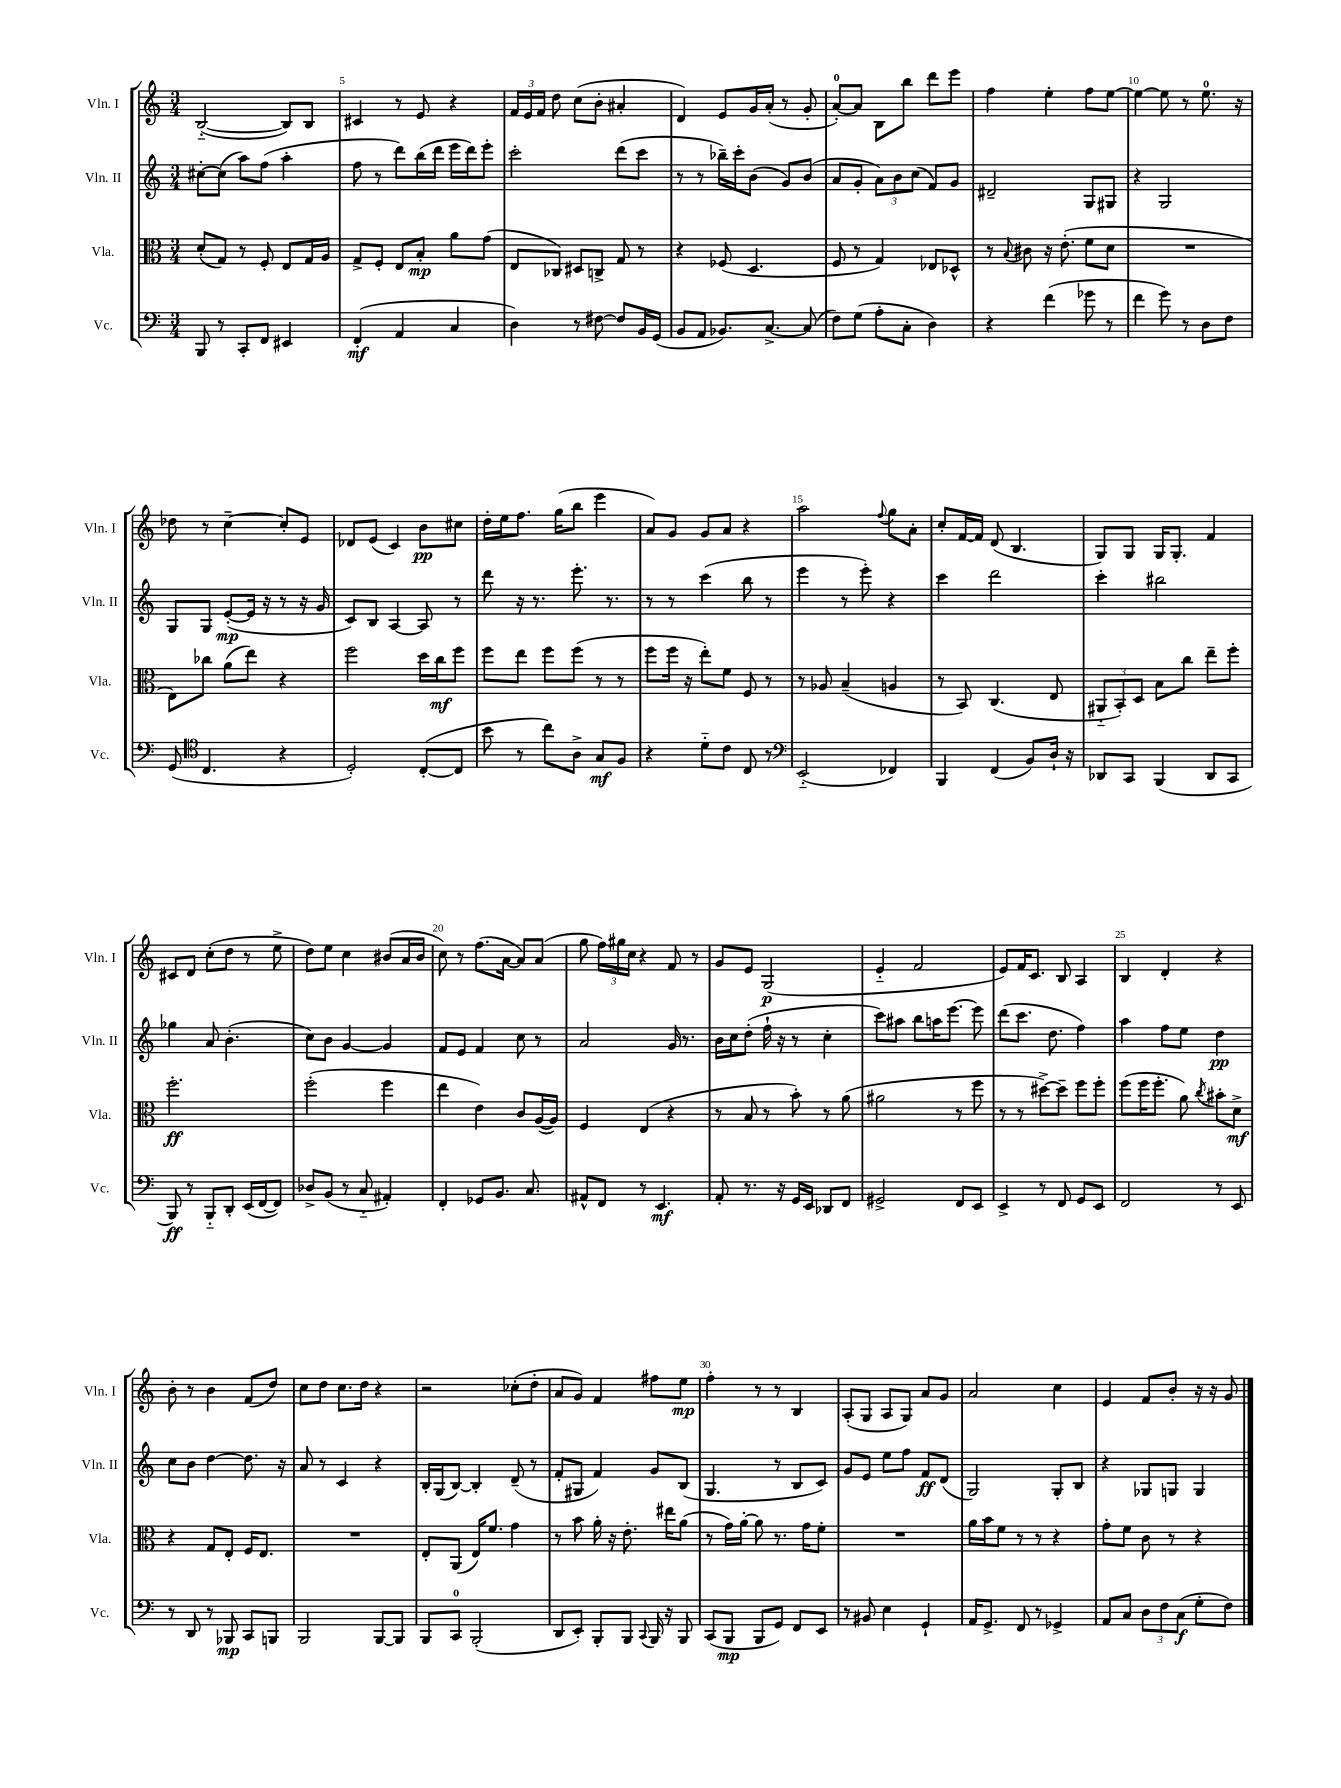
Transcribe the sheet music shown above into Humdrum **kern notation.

**kern	**kern	**kern	**kern
*staff4	*staff3	*staff2	*staff1
*clefF4	*clefC3	*clefG2	*clefG2
*k[]	*k[]	*k[]	*k[]
*M3/4	*M3/4	*M3/4	*M3/4
8BBB/	(8d'/L	[8cc#'\L	([2B'~/
8r	8G/J)	(8cc#\]J	.
8CC'/L	8r	8aa\L)	.
8FF/J	8F'/	(8ff\J	.
4EE#/	8E/L	4aa'\	8B/]L)
.	16G/L	.	8B/J
.	16A/JJ	.	.
=	=	=	=
(4FF'/	8G^/L	8ff\	4c#/
.	8F'/J	8r	.
4AA/	8E/L	8ddd\L)	8r
.	8B'/J	(16bb\L	8e/
.	.	16ddd\JJ	.
4C/	8a\L	16eee\LL	4r
.	.	16ddd\J)	.
.	(8g\J	8eee'\J	.
=	=	=	=
4D\)	8E/L	2ccc'\	24f/LL
.	.	.	24e/
.	.	.	24f/JJ
.	8C-/J)	.	8dd\
8r	8D#/L	.	(8cc\L
[8F#\	8C^/J	.	8b'\J
8F#/]L	8G/	(8ddd\L	4a#'/
16BB/L	8r	8ccc\J	.
(16GG/JJ	.	.	.
=	=	=	=
8BB/L	4r	8r	4d/)
8AA/J	.	8r	.
8.BB-/L)	(8F-/	16bb-~\LL)	8e/L
.	.	16ccc'\J	.
.	4.D/	(8b\J	16g/L
[8.C^/J	.	.	(16a'/JJ
.	.	8g/L)	8r
(8C/]	.	(8b/J	8g'/
=	=	=	=
8F\L)	8F/	8a/L	[8a'/L)
(8G\J	8r	8g'/J	8a/]J
8A'\L	4G/)	12a\L)	8B\L
.	.	12b\	.
8C'\J	.	.	8bb\J
.	.	(12cc\J	.
4D\)	8E-/L	8f/L)	8ddd\L
.	8D-^^/J	8g/J	8eee\J
=	=	=	=
4r	8r	2d#~/	4ff\
.	8qqB/	.	.
.	8c#\	.	.
(4f\	16r	.	4ee'\
.	(8.e'\	.	.
8g-\	8f\L	8G/L	8ff\L
8r	8d\J	8G#/J	[8ee\J
=	=	=	=
4f\	2.r	4r	4ee\_
8g\)	.	2G/	8ee\]
8r	.	.	8r
8D\L	.	.	8.ee\
8F\J	.	.	.
.	.	.	16r
=	=	=	=
(8GG/	8E\L)	8G/L	8dd-\
*clefC4	*	*	*
4.C/	8cc-\J	8G/J	8r
.	(8a\L	([8e'/L	[4cc~\
.	8ee\J)	16e/]Jk	.
.	.	16r	.
4r	4r	8r	8cc'/]L
.	.	16r	8e/J
.	.	16g/	.
=	=	=	=
2D'/)	2ff\	8c/L)	8d-/L
.	.	8B/J	(8e/J
.	.	[4A/	4c/)
([8C'/L	16dd\LL	8A/]	8b\L
.	16cc\J	.	.
8C/]J	8ff\J	8r	8cc#\J
=	=	=	=
8b\	8ff\L	8ddd\	16dd'\LL
.	.	.	16ee\J
8r	8ee\J	16r	8.ff\J
.	.	8.r	.
8cc\L)	8ff\L	.	.
.	.	.	(16gg\LK
8A^\J	(8ff\J	8.eee'\	8bb\J
8G/L	8r	.	4eee\
.	.	8.r	.
8F/J	8r	.	.
=	=	=	=
4r	8ff\L	8r	8a/L)
.	16ff\Jk	8r	8g/J
.	16r	.	.
8d'~\L	8ee'\L)	(4ccc\	8g/L
8c\J	8f\J	.	8a/J
8C/	8F/	8bb\	4r
8r	8r	8r	.
=	=	=	=
*clefF4	*	*	*
(2EE'~/	8r	4eee\	2aa\
.	8A-/	.	.
.	(4B~/	8r	.
.	.	8eee'\)	.
.	.	.	8qqff/
4FF-/)	4A/	4r	8gg\L
.	.	.	8a'\J
=	=	=	=
4BBB/	8r	4ccc\	8cc'/L
.	8BB/)	.	[16f/L
.	.	.	16f/]JJ
(4FF/	(4.C/	2ddd\	(8d/
.	.	.	4.B/
8BB/L)	.	.	.
16D`/Jk	8E/	.	.
16r	.	.	.
=	=	=	=
8DD-/L	12AA#'~/L	4ccc'\	8G/L)
.	12BB'/)	.	.
8CC/J	.	.	8G/J
.	12D/J	.	.
(4BBB/	8B\L	2bb#\	16G/LK
.	.	.	8.G'/J
.	8cc\J	.	.
8DD-/L	8ee~\L	.	4f/
8CC/J	8ff'\J	.	.
=	=	=	=
8BBB/)	2.ff'\	4gg-\	8c#/L
8r	.	.	8d/J
8BBB'~/L	.	8a/	(8cc'\L
8DD'/J	.	(4.b'\	8dd\J
(16EE/LL	.	.	8r
[16FF/J	.	.	.
8FF/]J)	.	.	8ee^\
=	=	=	=
8D-^/L	(2ff'\	8cc\L)	8dd\L)
(8BB/J	.	8b\J	8ee\J
8r	.	[4g/	4cc\
8C'~/	.	.	.
4AA#'/)	4ff\	4g/]	(8b#/L
.	.	.	16a/L
.	.	.	16b#/JJ
=	=	=	=
4FF'/	4ee\	8f/L	8cc\)
.	.	8e/J	8r
8GG-/L	4e\)	4f/	(8.ff\L
8.BB/J	.	.	.
.	.	.	[16a\Jk
.	8c/L	8cc\	8a/]L)
8.C/	.	.	.
.	([16A/L	8r	(8a/J
.	16A/]JJ)	.	.
=	=	=	=
8AA#^^/L	4F/	2a/	8gg\
8FF/J	.	.	24ff\LL)
.	.	.	24gg#\
.	.	.	24cc\JJ
8r	(4E/	.	4r
4.EE/	.	.	.
.	4r	16g/	8f/
.	.	8.r	.
.	.	.	8r
=	=	=	=
8AA'/	8r	16b\LL	8g/L
.	.	16cc\J	.
8.r	8B/	(8dd'\J	8e/J
.	8r	16ff`\	(2G/
16r	.	16r	.
16GG/LL	8b'\)	8r	.
16EE/JJ	.	.	.
8DD-/L	8r	4cc'\	.
8FF/J	(8a\	.	.
=	=	=	=
2GG#^/	2a#\	8ccc\L)	4e'~/
.	.	8aa#\J	.
.	.	8bb\L	2f/
.	.	16aa\K	.
.	.	[8.eee\J	.
8FF/L	8r	.	.
8EE/J	8ff\	8eee\]	.
=	=	=	=
4EE^/	8r	(8ddd\L	8e/L)
.	8r	8.ccc\J	16f/K
.	.	.	8.c/J
8r	[8dd#^\L)	.	.
.	.	8.dd\	.
8FF/	8dd#~\]J	.	8B/
8GG/L	8ff\L	4ff\)	4A/
8EE/J	8ff'\J	.	.
=	=	=	=
2FF/	(8ff\L	4aa\	4B/
.	16ff\K	.	.
.	8.ff'\J	.	.
.	.	8ff\L	4d'/
.	8a\)	8ee\J	.
.	8qcc/	.	.
8r	8b#'\L	4dd\	4r
8EE/	8d^\J	.	.
=	=	=	=
8r	4r	8cc\L	8b'\
8DD/	.	8b\J	8r
8r	8G/L	[4dd\	4b\
8BBB-/	8E'/J	.	.
8CC/L	16F/LK	8.dd\]	(8f/L
.	8.E/J	.	.
8BBB/J	.	.	8dd/J)
.	.	16r	.
=	=	=	=
2BBB/	2.r	8a/	8cc\L
.	.	8r	8dd\J
.	.	4c/	8.cc\L
.	.	.	16dd\Jk
[8BBB/L	.	4r	4r
8BBB/]J	.	.	.
=	=	=	=
8BBB/L	8E'/L	16B'/LL	2r
.	.	(16G/J	.
8CC/J	(8AA/J	[8B/J)	.
(2BBB'/	16E/LK)	4B'/]	.
.	8.f/J	.	.
.	4g\	(8d~/	(8cc-'\L
.	.	8r	8dd'\J
=	=	=	=
8DD/L	8r	8f'/L	8a/L
8EE'/J)	8b\	8G#/J	8g/J)
8BBB'/L	16a'\	4f/)	4f/
.	16r	.	.
8BBB/J	8.e'\	.	.
8qqCC/	.	.	.
16BBB/	.	8g/L	8ff#\L
16r	16ee#\LK	.	.
8BBB/	(8a\J	(8B/J	8ee\J
=	=	=	=
(8CC/L	8r	4.G/	4ff'\
8BBB/J	16g\LL)	.	.
.	[16a'\JJ	.	.
8BBB/L	8a\]	.	8r
8GG/J)	8.r	8r	8r
8FF/L	.	8B/L	4B/
.	16g\LK	.	.
8EE/J	8f'\J	8c/J)	.
=	=	=	=
8r	2.r	8g/L	(8A'/L
8BB#/	.	8e/J	8G/J
4E\	.	8ee\L	8A/L
.	.	8ff\J	8G/J)
4GG`/	.	8f/L	8a/L
.	.	(8d/J	8g/J
=	=	=	=
16AA/LK	16a\LL	2G/)	2a/
8.GG^/J	16b\J	.	.
.	8f\J	.	.
8FF/	8r	.	.
8r	8r	.	.
4GG-^/	4r	8G'/L	4cc\
.	.	8B/J	.
=	=	=	=
8AA/L	8g'\L	4r	4e/
8C/J	8f\J	.	.
12D\L	8c\	8G-/L	8f/L
12F\	.	.	.
.	8r	8G/J	8b'/J
(12C\J	.	.	.
8G'\L	4r	4G/	16r
.	.	.	16r
8F\J)	.	.	8g/
==	==	==	==
*-	*-	*-	*-
